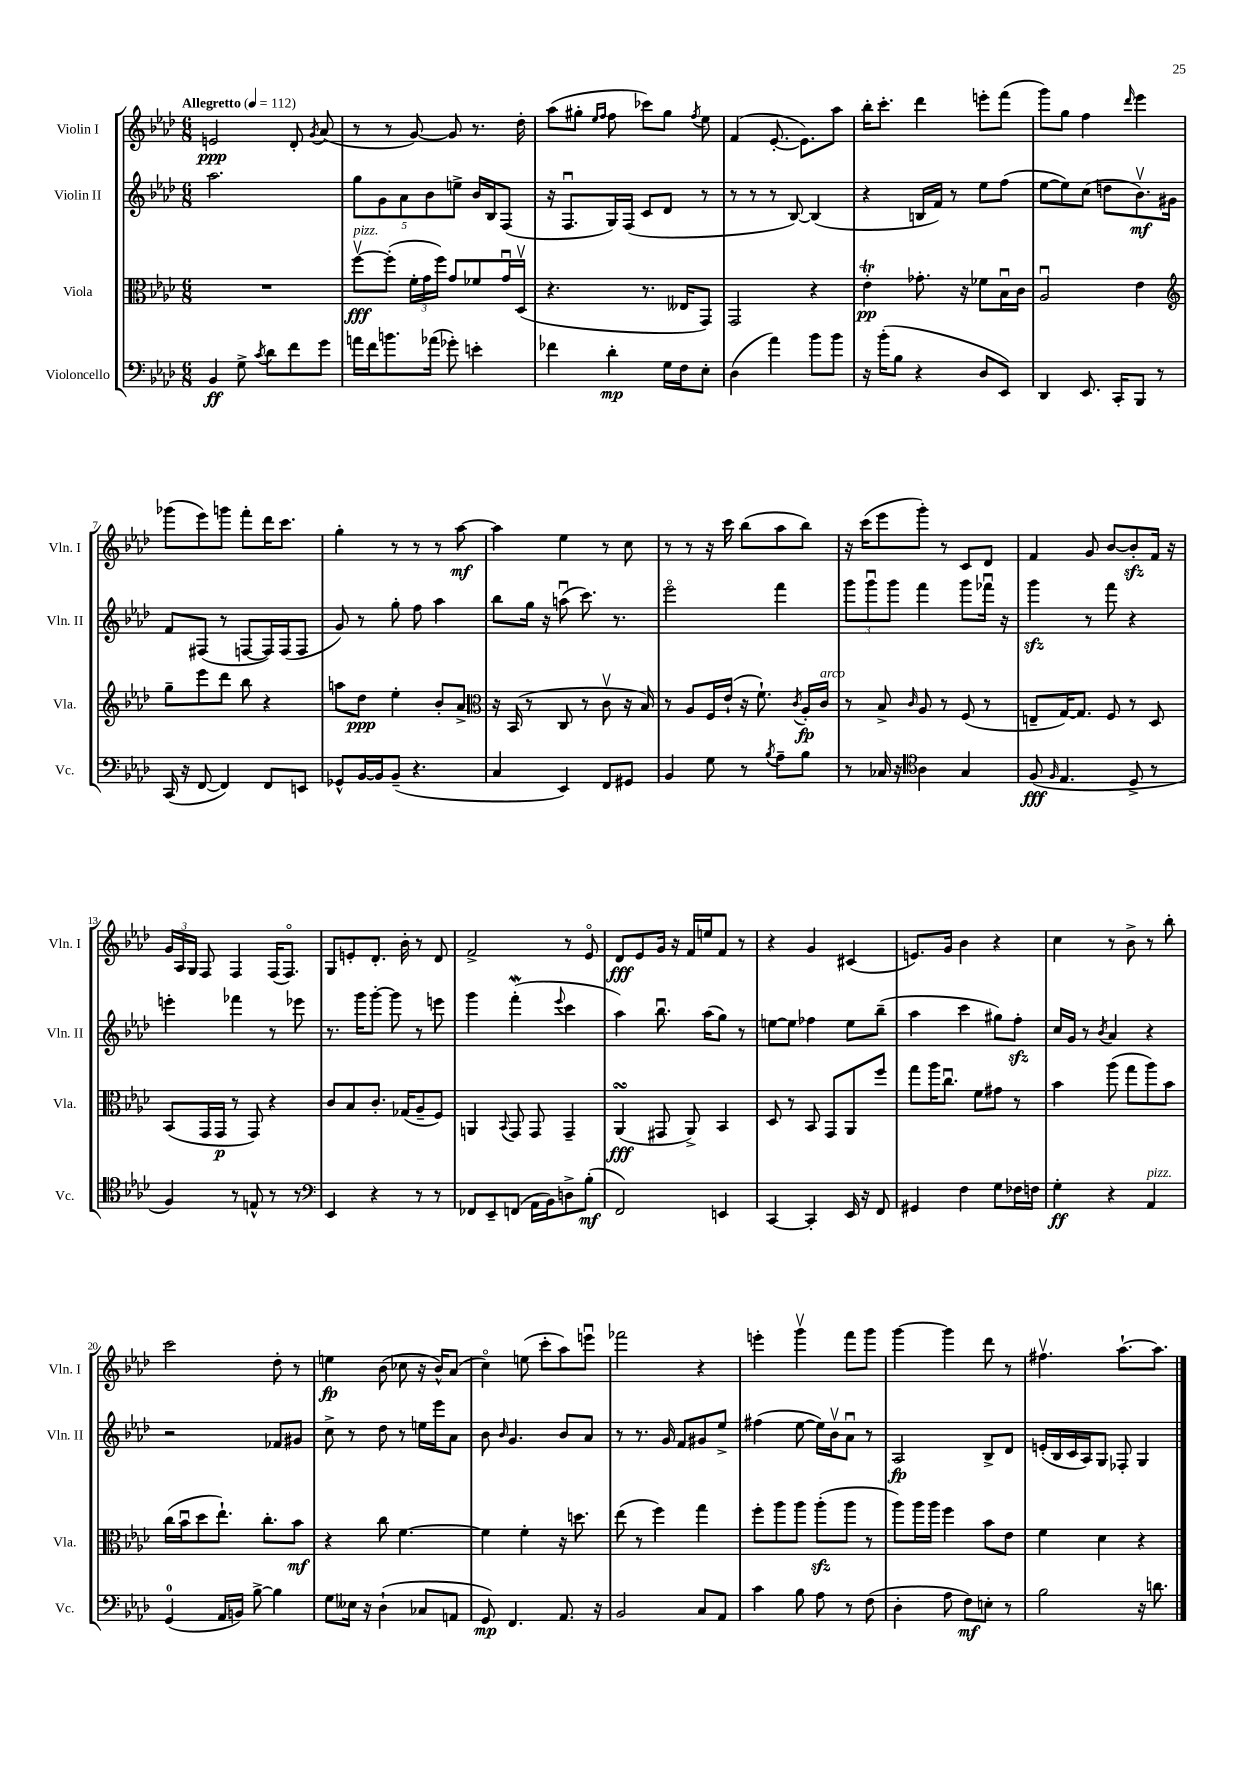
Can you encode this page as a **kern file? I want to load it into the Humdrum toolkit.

**kern	**kern	**kern	**kern
*staff4	*staff3	*staff2	*staff1
*clefF4	*clefC3	*clefG2	*clefG2
*k[b-e-a-d-]	*k[b-e-a-d-]	*k[b-e-a-d-]	*k[b-e-a-d-]
*M6/8	*M6/8	*M6/8	*M6/8
*MM112	*MM112	*MM112	*MM112
4BB-/	2.r	2.aa-\	2e/
8G^\	.	.	.
8qc/	.	.	.
8d-\L	.	.	.
8f\	.	.	8d-'/
.	.	.	8qg/
8g\J	.	.	(8a-/
=	=	=	=
16a\LL	[8ffv\L	10gg\L	8r
16f\J	.	.	.
.	.	10g\	.
8.b\	(8ff'\]J	.	8r
.	.	10a-\	.
.	24f'\LL	.	[8g/)
.	24g\	.	.
.	.	10b-\	.
(16a-\Jk	.	.	.
.	24ff\JJ)	.	.
8g-'\)	8g/L	.	8g/]
.	.	10ee^\J	.
4e'\	8f-/	16b-/LL	8.r
.	.	16B-/J	.
.	16gu/L	(8F/J	.
.	(16D-v/JJ	.	16dd-'\
=	=	=	=
4f-\	4.r	16r	(8aa-\L
.	.	8.Fu/L	.
.	.	.	8gg#'\J
.	.	.	16qqee-/LL
.	.	.	16qqff/JJ
4d-'\	.	16G/L)	8ff\
.	.	(16F/JJ	.
.	8.r	8c/L	8ccc-\L)
16G\LL	.	8d-/J	8gg#\J
16F\J	16E--/LK	.	.
.	.	.	8qff/
8E-'\J	8GG/J)	8r	8ee-\
=	=	=	=
(4D-\	2GG/	8r	(4f/
.	.	8r	.
4a-\)	.	8r	[8.e-'/
.	.	[8B-/)	.
.	.	.	8.e-\]L)
8b-\L	4r	(4B-/]	.
8b-\J	.	.	8aa-\J
=	=	=	=
16r	4e-'\	4r	16bb-'\LK
(16b-'\LK	.	.	8.ccc'\J
8B-\J	.	.	.
4r	8.g-'\	16B/LL	4ddd-\
.	.	16f/JJ)	.
.	.	8r	.
.	16r	.	.
8D-/L	8f-\L	8ee-\L	8eee'\L
8EE-/J)	16B-u\L	(8ff\J	(8fff\J
.	16c\JJ	.	.
=	=	=	=
4DD-/	2A-u/	[8ee-\L	8ggg\L)
.	.	8ee-\])	8gg\J
8.EE-/	.	(8cc\J	4ff\
.	.	8dd\L	.
16CC'/LK	.	.	.
.	.	.	16qqddd-/
8BBB-/J	4e-\	8.b-v\)	4eee-\
8r	.	.	.
.	.	16g#\Jk	.
=	=	=	=
*	*clefG2	*	*
(16CC/	8gg~\L	8f/L	(8ggg-\L
16r	.	.	.
[8FF/	8eee-\	(8F#/J	8eee-\)
4FF/])	8ddd-\J	8r	8ggg\J
.	8bb-\	[8F/L	8fff'\L
8FF/L	4r	16F/]L)	16ddd-\K
.	.	(16F/J	8.ccc\J
8EE/J	.	8F/J	.
=	=	=	=
8GG-^^/L	8aa\L	8g/)	4gg'\
[16BB-/L	8dd-\J	8r	.
16BB-/]J	.	.	.
(8BB-~/J	4ee-'\	8gg'\	8r
4.r	.	8ff\	8r
.	8b-'/L	4aa-\	8r
.	8a-^/J	.	[8aa-\
=	=	=	=
*	*clefC3	*	*
4C/	16r	8bb-\L	4aa-\]
.	(16BB-/	.	.
.	8r	16gg\Jk	.
.	.	16r	.
4EE-/)	8C/	(8aau\	4ee-\
.	8r	8.ccc\)	.
8FF/L	8cv\	.	8r
.	.	8.r	.
8GG#/J	16r	.	8cc\
.	16B-/)	.	.
=	=	=	=
4BB-/	8r	2eee-o\	8r
.	8A-/L	.	8r
8G\	16F/L	.	16r
.	(16e-`/JJ	.	16ccc\
8r	16r	.	(8bb-\L
.	8.f`\)	.	.
8qB-/	.	.	.
8A-~\L	.	4fff\	8aa-\
.	8qc/	.	.
8B-\J	16A-'/LL	.	8bb-\J)
.	16c/JJ	.	.
=	=	=	=
8r	8r	12ggg\L	16r
.	.	.	(16ccc\LK
.	.	12gggu\	.
16C-/	8B-^/	.	8eee-\
.	.	12ggg\J	.
16r	.	.	.
*clefC4	*	*	*
.	16qqc/	.	.
4A-\	8A-/	4fff\	8ggg'\J)
.	8r	.	8r
4G/	(8F/	8ggg\L	8c/L
.	8r	16fff-u\Jk	8d-/J
.	.	16r	.
=	=	=	=
(8F/	8E~/L	4ggg\	4f/
16qqF/	.	.	.
4.E-/	[16G/K)	.	.
.	8.G/]J	.	.
.	.	8r	8g/
.	8F/	8fff\	[8b-/L
8D-^/	8r	4r	8b-'/]
8r	8D-/	.	16f/Jk
.	.	.	16r
=	=	=	=
4F/)	(8BB-/L	4eee'\	24g/LL
.	.	.	24A-/
.	.	.	24G/JJ
.	16GG/L	.	8F/
.	16GG/JJ	.	.
8r	8r	4fff-\	4F/
8E^^/	8GG/)	.	.
8r	4r	8r	(16F/LK
.	.	.	8.Fo/J)
8r	.	8eee-\	.
=	=	=	=
*clefF4	*	*	*
4EE-/	8c/L	8.r	8G/L
.	8B-/	.	8e'/
.	.	16ggg\LK	.
4r	8.c'/J	[8ggg'\J	8.d-'/J
.	.	8ggg\]	.
.	(16G-/LK	.	16b-'\
8r	8A-~/	8r	8r
8r	8F/J)	8eee\	8d-/
=	=	=	=
8FF-/L	4AA/	4ggg\	2f^/
8EE-~/	.	.	.
.	8qqBB-/	.	.
(8FF/J	8GG/	(4fff'\	.
16AA-\LL	8GG/	.	.
16BB-\J)	.	.	.
.	.	8qqeee-/	.
8D^\	4GG~/	4ccc\	8r
(8B-'\J	.	.	8e-o/
=	=	=	=
2FF/)	(4AA-/	4aa-\)	8d-/L
.	.	.	8e-/
.	8GG#/	8.bb-u\	16g/Jk
.	.	.	16r
.	8AA-^/)	.	16f/LL
.	.	(16aa-\LK	16ee/J
4EE/	4BB-/	8gg\J)	8f/J
.	.	8r	8r
=	=	=	=
[4CC/	8D-/	[8ee\L	4r
.	8r	8ee\]J	.
4CC'/]	8BB-/	4ff-\	4g/
.	8GG/L	.	.
16EE-/	8AA-/	8ee\L	(4c#/
16r	.	.	.
8FF/	8ff/J	(8bb-~\J	.
=	=	=	=
4GG#/	8gg\L	4aa-\	8.e/L)
.	16aa-\K	.	.
.	8.ccu\J	.	16g/Jk
4F\	.	4ccc\	4b-\
.	8f\L	.	.
8G\L	8g#\J	8gg#\L)	4r
16F-\L	8r	8ff'\J	.
16F\JJ	.	.	.
=	=	=	=
4G'\	4b-\	16cc/LL	4cc\
.	.	16g/JJ	.
.	.	8r	.
.	.	8qb-/	.
4r	(8aa-\	4a-/	8r
.	8gg\L	.	8b-^\
4AA-/	8aa-\)	4r	8r
.	8b-\J	.	8bb-'\
=	=	=	=
(4GG/	(16cc\LL	2r	2ccc\
.	16b-u\J	.	.
.	8dd-\	.	.
16AA-/LL	8.ee-`\J)	.	.
16BB/JJ)	.	.	.
[8B-^\	.	.	.
.	8.cc'\L	.	.
4B-\]	.	8f-/L	8dd-'\
.	8b-\J	8g#/J	8r
=	=	=	=
8G\L	4r	8cc^\	4ee\
16E--\Jk	.	8r	.
16r	.	.	.
(4D-`\	8cc\	8dd-\	(8b-\
.	[4.f\	8r	8cc-\
8C-/L	.	16ee\LL	16r
.	.	16eee-\J	16b-^^/LK)
8AA/J	.	8a-\J	(8a-/J
=	=	=	=
8GG/)	4f\]	8b-\	4cco\)
.	.	16qqb-/	.
4.FF/	.	4.g/	.
.	4f'\	.	(8ee\
.	.	.	8ccc'\L
8.AA-/	16r	8b-/L	8aa-\)
.	8.dd\	.	.
.	.	8a-/J	8eeeu\J
16r	.	.	.
=	=	=	=
2BB-/	(8ee-\	8r	2fff-\
.	8r	8.r	.
.	4ff\)	.	.
.	.	16g/	.
.	.	8f/L	.
8C/L	4gg\	8g#/	4r
8AA-/J	.	8ee-^/J	.
=	=	=	=
4c\	8ff'\L	(4ff#\	4eee'\
.	8aa-\	.	.
8B-\	8aa-\J	[8ee-\	4gggv\
8A-\	(8aa-'\L	16ee-\]LL)	.
.	.	16b-v\J	.
8r	8aa-\J	8a-u\J	8fff\L
(8F\	8r	8r	8ggg\J
=	=	=	=
4D-'\	8aa-\L)	2A-/	[4ggg\
.	16aa-\L	.	.
.	16aa-\JJ	.	.
8A-\	4ff\	.	4ggg\]
8F\L)	.	.	.
8E'\J	8b-\L	8B-^/L	8ddd-\
8r	8e-\J	8d-/J	8r
=	=	=	=
2B-\	4f\	(16e'/LL	4.ff#v\
.	.	16B-/	.
.	.	16c/	.
.	.	16A-/J)	.
.	4d-\	8G/J	.
.	.	8F-'/	[8.aa-`\L
16r	4r	4G/	.
8.d\	.	.	8.aa-\]J
==	==	==	==
*-	*-	*-	*-
